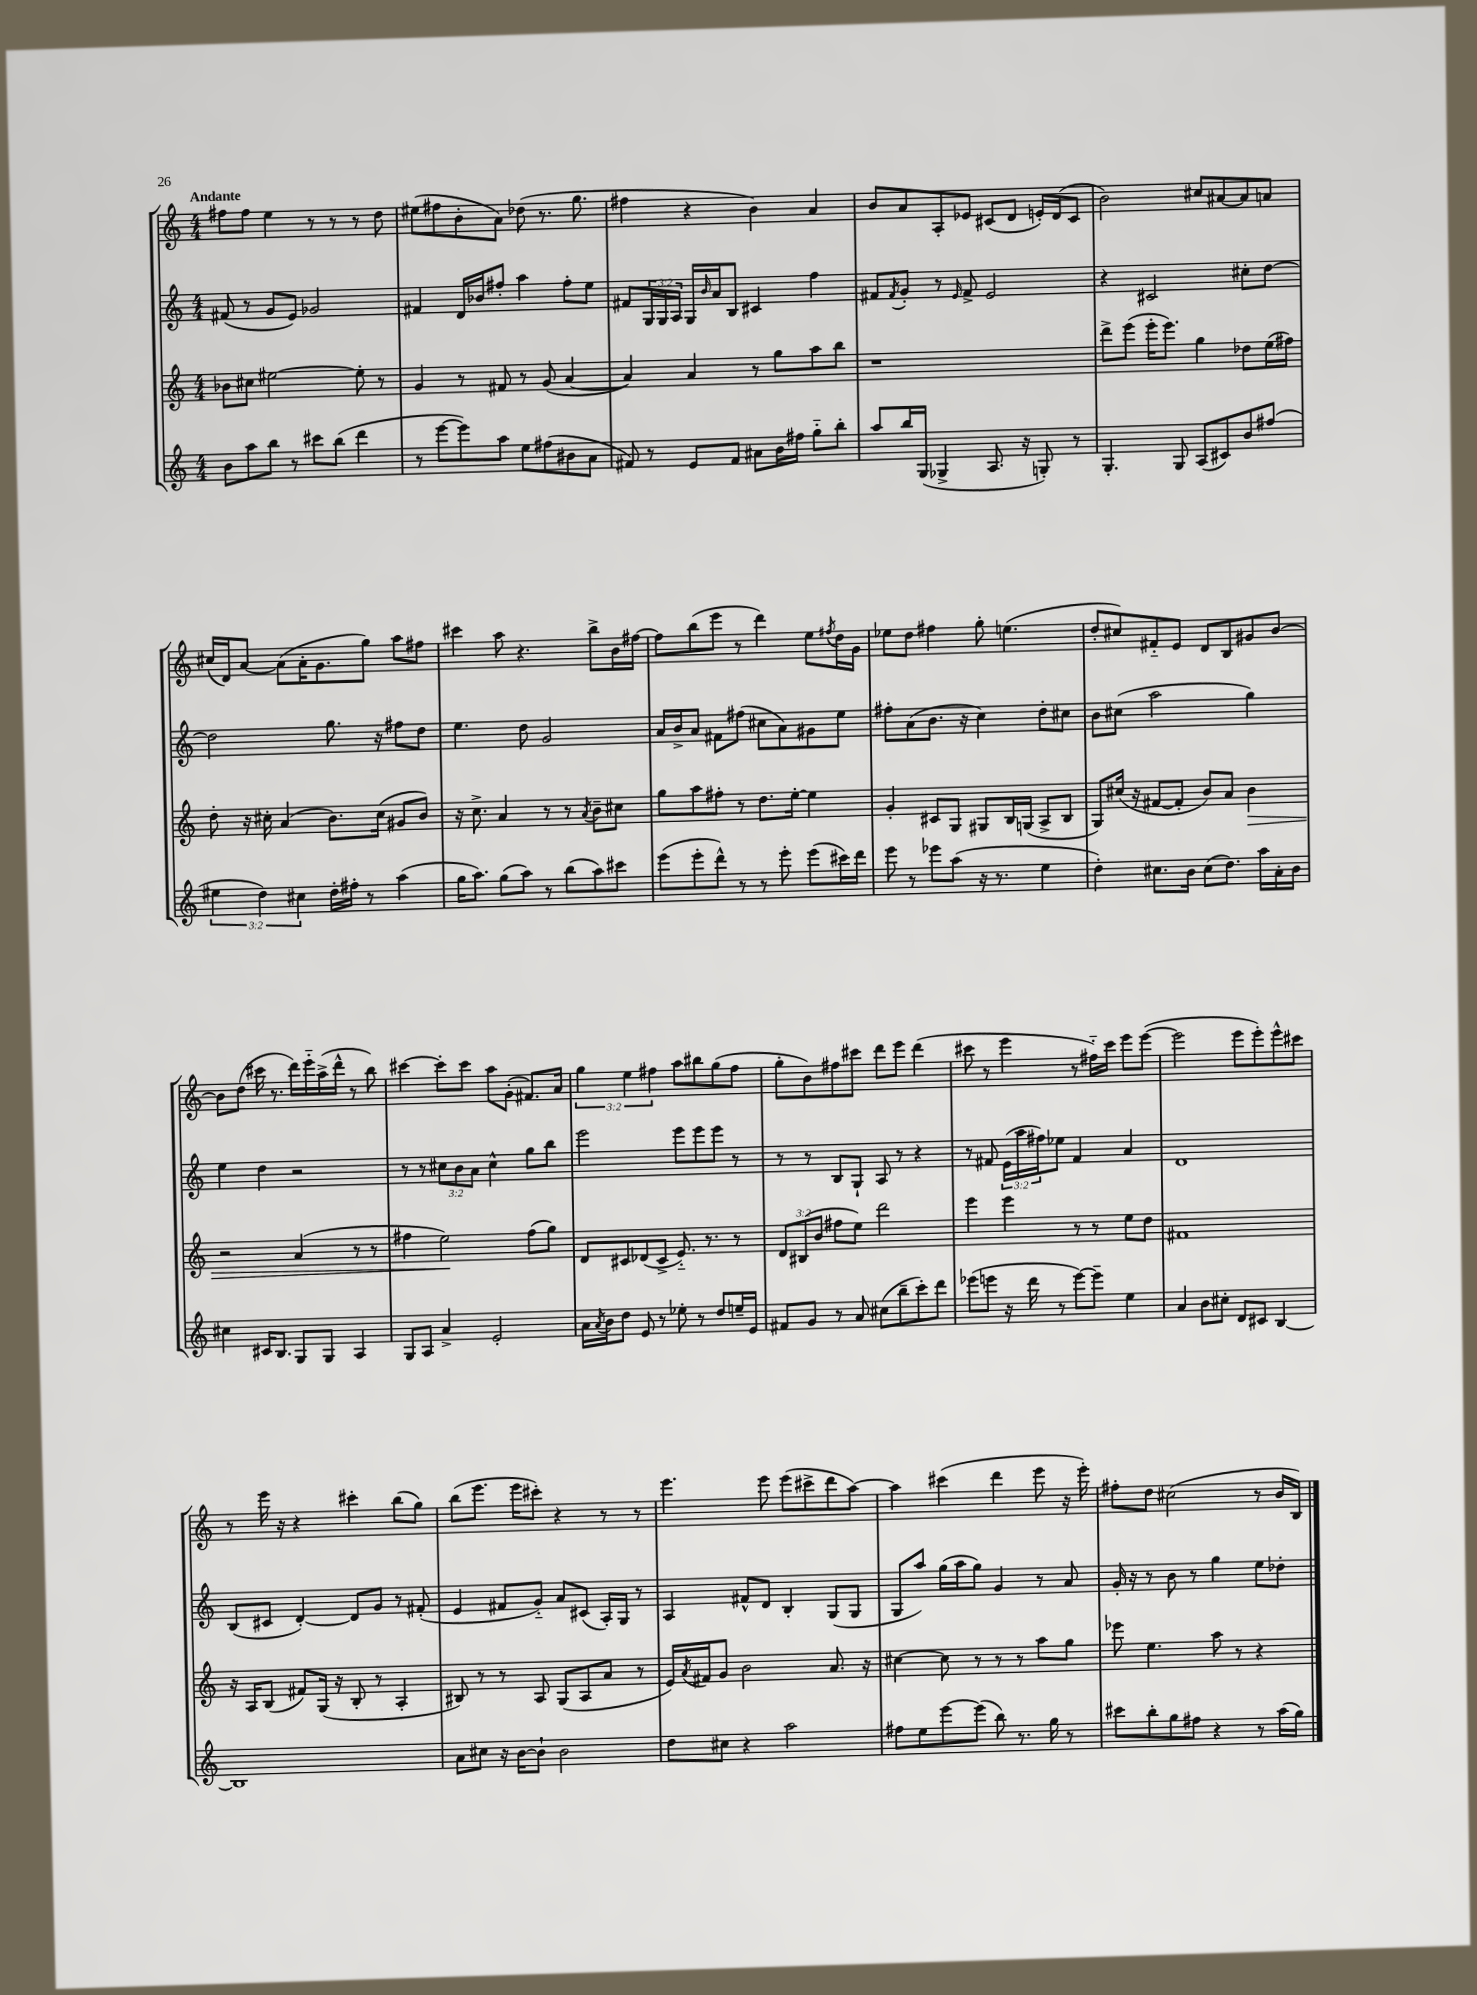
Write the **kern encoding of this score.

**kern	**kern	**dynam	**kern	**kern
*part4	*part3	*part3	*part2	*part1
*staff4	*staff3	*staff3	*staff2	*staff1
*clefG2	*clefG2	*	*clefG2	*clefG2
*k[]	*k[]	*	*k[]	*k[]
*M4/4	*M4/4	*	*M4/4	*M4/4
=1	=1	=1	=1	=1
!	!	!	!	!LO:TX:a:B:t=Andante
8b\L	8b-X\L	.	(8f#X/	8ff#X\L
8aa\	8cc#X\J	.	8r	8ff#\J
8bb\J	[2ee#X\	.	8g/L	4ee\
8r	.	.	8e/J)	.
8ccc#X\L	.	.	2g-X/	8r
(8bb\J	.	.	.	8r
4ddd\	8ee#'\]	.	.	8r
.	8r	.	.	8dd\
=2	=2	=2	=2	=2
8r	4g/	.	4f#X/	(8ee#X\L
[8eee\L	.	.	.	8ff#X\
8eee\])	8r	.	16d/LL	8b'\
.	.	.	16b-X/J	.
8aa\J	8f#X/	.	8ff#X'/J	8a\J)
8ee\L	8r	.	4aa\	(8dd-X\
(8ff#X\	(8g/	.	.	8.r
8b#X\	[4a/	.	8ff#'\L	.
.	.	.	.	8.gg\
8a\J	.	.	8ee\J	.
=3	=3	=3	=3	=3
8f#X/)	4a/])	.	8f#X/L	4ff#X\
8r	.	.	24G/L	.
.	.	.	24G/	.
.	.	.	24A/JJ	.
8e/L	4a/	.	16G/LL	4r
.	.	.	16qqb/	.
.	.	.	16a/J	.
8f#/J	.	.	8B/J	.
8a#X\L	8r	.	4c#X/	4b\)
16b\L	8gg\L	.	.	.
16ff#X\JJ	.	.	.	.
8gg\L	8aa\	.	4ff\	4a/
8bb'\J	8bb\J	.	.	.
=4	=4	=4	=4	=4
8aa/L	1r	.	8f#X/L	8b/L
.	.	.	8qf#/	.
16bb/L	.	.	8g'/J	8a/
(16G/JJ	.	.	.	.
4G-X^/	.	.	8r	8A'/
.	.	.	16qqe/	.
.	.	.	8f#^/	8e-X/J
8.A/	.	.	2e/	(8c#X/L
.	.	.	.	8d/J
16r	.	.	.	.
8Gn'/)	.	.	.	16en'/LL)
.	.	.	.	(16d/J
8r	.	.	.	8c#/J
=5	=5	=5	=5	=5
4.G'/	8ddd^\L	.	4r	2b\)
.	(8eee\J	.	.	.
.	16eee'\KL	.	2c#X/	.
.	8.eee\J)	.	.	.
8G/	.	.	.	.
(8A/L	4gg\	.	.	8cc#X/L
8c#X/)	.	.	.	[8a#X/
8b/	8dd-X\L	.	8cc#X'\L	8a#/]
(8ff#X/J	(16ee\L	.	[8dd\J	8an/J
.	16ff#X\JJ)	.	.	.
!!LO:LB:g=z
=6	=6	=6	=6	=6
6ee#X\	8dd'\	.	2dd\]	(16cc#X/LL
.	.	.	.	16d/J)
.	16r	.	.	[8a/J
6dd\)	.	.	.	.
.	16cc#X'\	.	.	.
.	(4a/	.	.	(8a\L]
6cc#X\	.	.	.	.
.	.	.	.	16a'\K
.	.	.	.	8.g\
16dd'\LL	8.b\L)	.	8.gg\	.
16ff#X'\JJ	.	.	.	.
8r	.	.	.	8gg\J)
.	(16cc#\Jk	.	16r	.
(4aa\	8g#X/L	.	8ff#X\L	8aa\L
.	8b/J)	.	8dd\J	8ff#X\J
=7	=7	=7	=7	=7
16gg\KL	16r	.	4.ee\	4ccc#X\
8.aa\J)	8.cc^\	.	.	.
(8gg\L	4a/	.	.	8aa\
8aa\J)	.	.	8dd\	4.r
8r	8r	.	2g/	.
(8bb\L	8r	.	.	.
.	8qa/	.	.	.
8aa\)	8b~\L	.	.	8bb^\L
8ccc#X\J	8cc#X\J	.	.	16b\L
.	.	.	.	[16ff#X\JJ
=8	=8	=8	=8	=8
(8eee\L	8gg\L	.	16a/LL	8ff#\L]
.	.	.	16b^/J	.
8eee'\	8aa\	.	8a/J	(8bb\
8ddd^^\J)	8ff#X'\J	.	8f#X\L	8eee\J
8r	8r	.	(8ff#X\J	8r
8r	8.dd\L	.	8cc#X\L	4ddd\)
8eee'\	.	.	8a\)	.
.	[16ee'\Jk	.	.	.
(8eee\L	4ee\]	.	8g#X\	8ee\L
.	.	.	.	8qff#X/
16ccc#X\L)	.	.	8ee\J	16dd\L
16ddd\JJ	.	.	.	16g\JJ
=9	=9	=9	=9	=9
8eee\	4g'/	.	8ff#X'\L	8ee-X\L
8r	.	.	(8a\	8dd\J
8eee-X\L	8c#X/L	.	8.b\J	4ff#X\
(8aa\J	8G/J	.	.	.
.	.	.	16r	.
16r	8G#X/L	.	4cc\)	8gg'\
8.r	.	.	.	.
.	16B/L	.	.	(4.een\
.	(16Gn/JJ	.	.	.
4ee\	8A^/L	.	8dd'\L	.
.	8B/J	.	8cc#X\J	.
=10	=10	=10	=10	=10
4dd'\)	8G/L)	.	8b\L	8dd'/L
.	(16cc#X/Jk	.	(8cc#X\J	8cc#X/)
.	16r	.	.	.
8.cc#X\L	[8f#X/L	.	2aa\	8f#X/
.	8f#'/J]	.	.	8e/J
16b\Jk	.	.	.	.
(8cc#\L	8b/L)	.	.	8d/L
8.dd\J)	8a/J	.	.	8B/
!	!	!LO:HP:b	!	!
.	4b\	>	4gg\)	8g#X/
16aa\LL	.	.	.	.
16a'\	.	.	.	[8b/J
16b\JJ	.	.	.	.
!!LO:LB:g=z
=11	=11	=11	=11	=11
4cc#X\	2r	.	4ee\	8b\L]
.	.	.	.	(8dd\J
16c#X/KL	.	.	4dd\	16ccc#X\
8.B/J	.	.	.	8.r
8G/L	(4a/	.	2r	16ddd\LL)
.	.	.	.	16eee\
8G/J	.	.	.	(16aa^\
.	.	.	.	16ddd^^\JJ
4A/	8r	.	.	8r
.	8r	.	.	8bb\)
=12	=12	=12	=12	=12
8G/L	4ff#X\	.	8r	[4ccc#X\
8A/J	.	.	8r	.
4a^/	2ee\)	.	12cc#X\L	8ccc#'\L]
.	.	.	12b\	.
.	.	.	.	8ccc#\J
.	.	.	12a\J	.
2e'/	.	.	4cc#^^\	8aa\L
.	.	.	.	(8g'\J
.	(8ff#\L	]	8gg\L	8.f#X/L)
.	8gg\J)	.	8bb\J	.
.	.	.	.	16a/Jk
=13	=13	=13	=13	=13
16a\LL	8d/L	.	2eee\	6gg\
8qa/	.	.	.	.
16b\J	.	.	.	.
8dd\J	8c#X/	.	.	.
.	.	.	.	6ee\
8e/	(8d-X/	.	.	.
.	.	.	.	6ff#X\
8r	8c#^/J	.	.	.
8ee-X'\	8.e/)	.	8eee\L	8aa\L
8r	.	.	8eee\	8bb#X\
.	8.r	.	.	.
8dd/L	.	.	8eee\J	(8gg\
16een~/L	8r	.	8r	8ff#\J
16e/JJ	.	.	.	.
=14	=14	=14	=14	=14
8f#X/L	12d/L	.	8r	8gg'\L
.	(12B#X/	.	.	.
8g/J	.	.	8r	8b\)
.	12b/J	.	.	.
8r	8ff#X\L	.	8B/L	8ff#X\
8a/	8ee\J)	.	8G`/J	8ccc#X\J
(8cc#X\L	2ddd\	.	8A/	8ddd\L
8bb~\	.	.	8r	8eee\J
8ccc'\)	.	.	4r	(4ddd\
8ddd\J	.	.	.	.
=15	=15	=15	=15	=15
(8eee-X\L	4eee\	.	8r	8ccc#X\
8eeen\J	.	.	8f#X/	8r
16r	4eee\	.	(24e\LL	4eee\
.	.	.	24aa\	.
16ddd\	.	.	.	.
.	.	.	24ff#X\J)	.
8r	.	.	8ee-X\J	.
[8eee\L)	8r	.	4f#/	8r
8eee~\J]	8r	.	.	16ff#X\LL)
.	.	.	.	16ccc#\JJ
4ee\	8ee\L	.	4a/	8eee\L
.	8dd\J	.	.	([8eee\J
=16	=16	=16	=16	=16
4a/	1f#X	.	1d	2eee\]
8b\L	.	.	.	.
8cc#X'\J	.	.	.	.
8d/L	.	.	.	8eee\L
8c#X/J	.	.	.	8eee'\)
[4B/	.	.	.	8eee^^\
.	.	.	.	8ccc#X\J
!!LO:LB:g=z
=17	=17	=17	=17	=17
1B]	16r	.	(8B/L	8r
.	16A/KL	.	.	.
.	(8B/J	.	8c#X/J	16eee\
.	.	.	.	16r
.	8f#X/L)	.	[4d'/)	4r
.	(16G/Jk	.	.	.
.	16r	.	.	.
.	8B'/	.	8d/L]	4ccc#X'\
.	8r	.	8g/J	.
.	4A'/	.	8r	(8bb\L
.	.	.	(8f#X'/	8gg\J)
=18	=18	=18	=18	=18
8a\L	8B#X/)	.	4e/	(8bb\L
8cc#X\J	8r	.	.	8.eee\J
16r	8r	.	8f#X/L	.
[16b\KL	.	.	.	16eee\KL
8b`\J]	8A/	.	8g/J)	8ccc#X'\J)
2b\	(8G/L	.	8a/L	4r
.	8A/	.	(8c#X/J	.
.	8a/J	.	16A'/LL)	8r
.	.	.	16G/JJ	.
.	8r	.	8r	8r
=19	=19	=19	=19	=19
8dd\L	16e/LL)	.	4A/	4.eee\
.	8qa/	.	.	.
.	16f#X/J	.	.	.
8cc#X\J	8g/J	.	.	.
4r	2b\	.	8f#X^^/L	.
.	.	.	8d/J	8eee\
2aa\	.	.	4B'/	(8eee\L
.	.	.	.	8ccc#X^\
.	8.a/	.	(8G/L	8ddd\
.	.	.	8G/J	[8aa\J)
.	16r	.	.	.
=20	=20	=20	=20	=20
8ff#X\L	[4cc#X\	.	8G/L	4aa\]
8ee\	.	.	8aa/J)	.
[8eee\	8cc#\]	.	(16gg\LL	(4ccc#X\
.	.	.	16aa\J	.
(8eee\J]	8r	.	8gg\J)	.
8bb\)	8r	.	4g/	4ddd\
8.r	8r	.	.	.
.	8aa\L	.	8r	8eee\
16gg\	.	.	.	.
8r	8gg\J	.	8a/	16r
.	.	.	.	16eee'\)
=21	=21	=21	=21	=21
8ccc#X\L	8eee-X\	.	16g'/	8ff#X'\L
.	.	.	16r	.
8bb'\	4.ee\	.	8r	8dd\J
8gg\	.	.	8b\	(2cc#X\
8ff#X\J	.	.	8r	.
4r	8aa\	.	4gg\	.
.	8r	.	.	.
8r	4r	.	8ee\L	8r
(16aa\LL	.	.	8dd-X'\J	16b/LL
16gg\JJ)	.	.	.	16B/JJ)
==	==	==	==	==
*-	*-	*-	*-	*-
